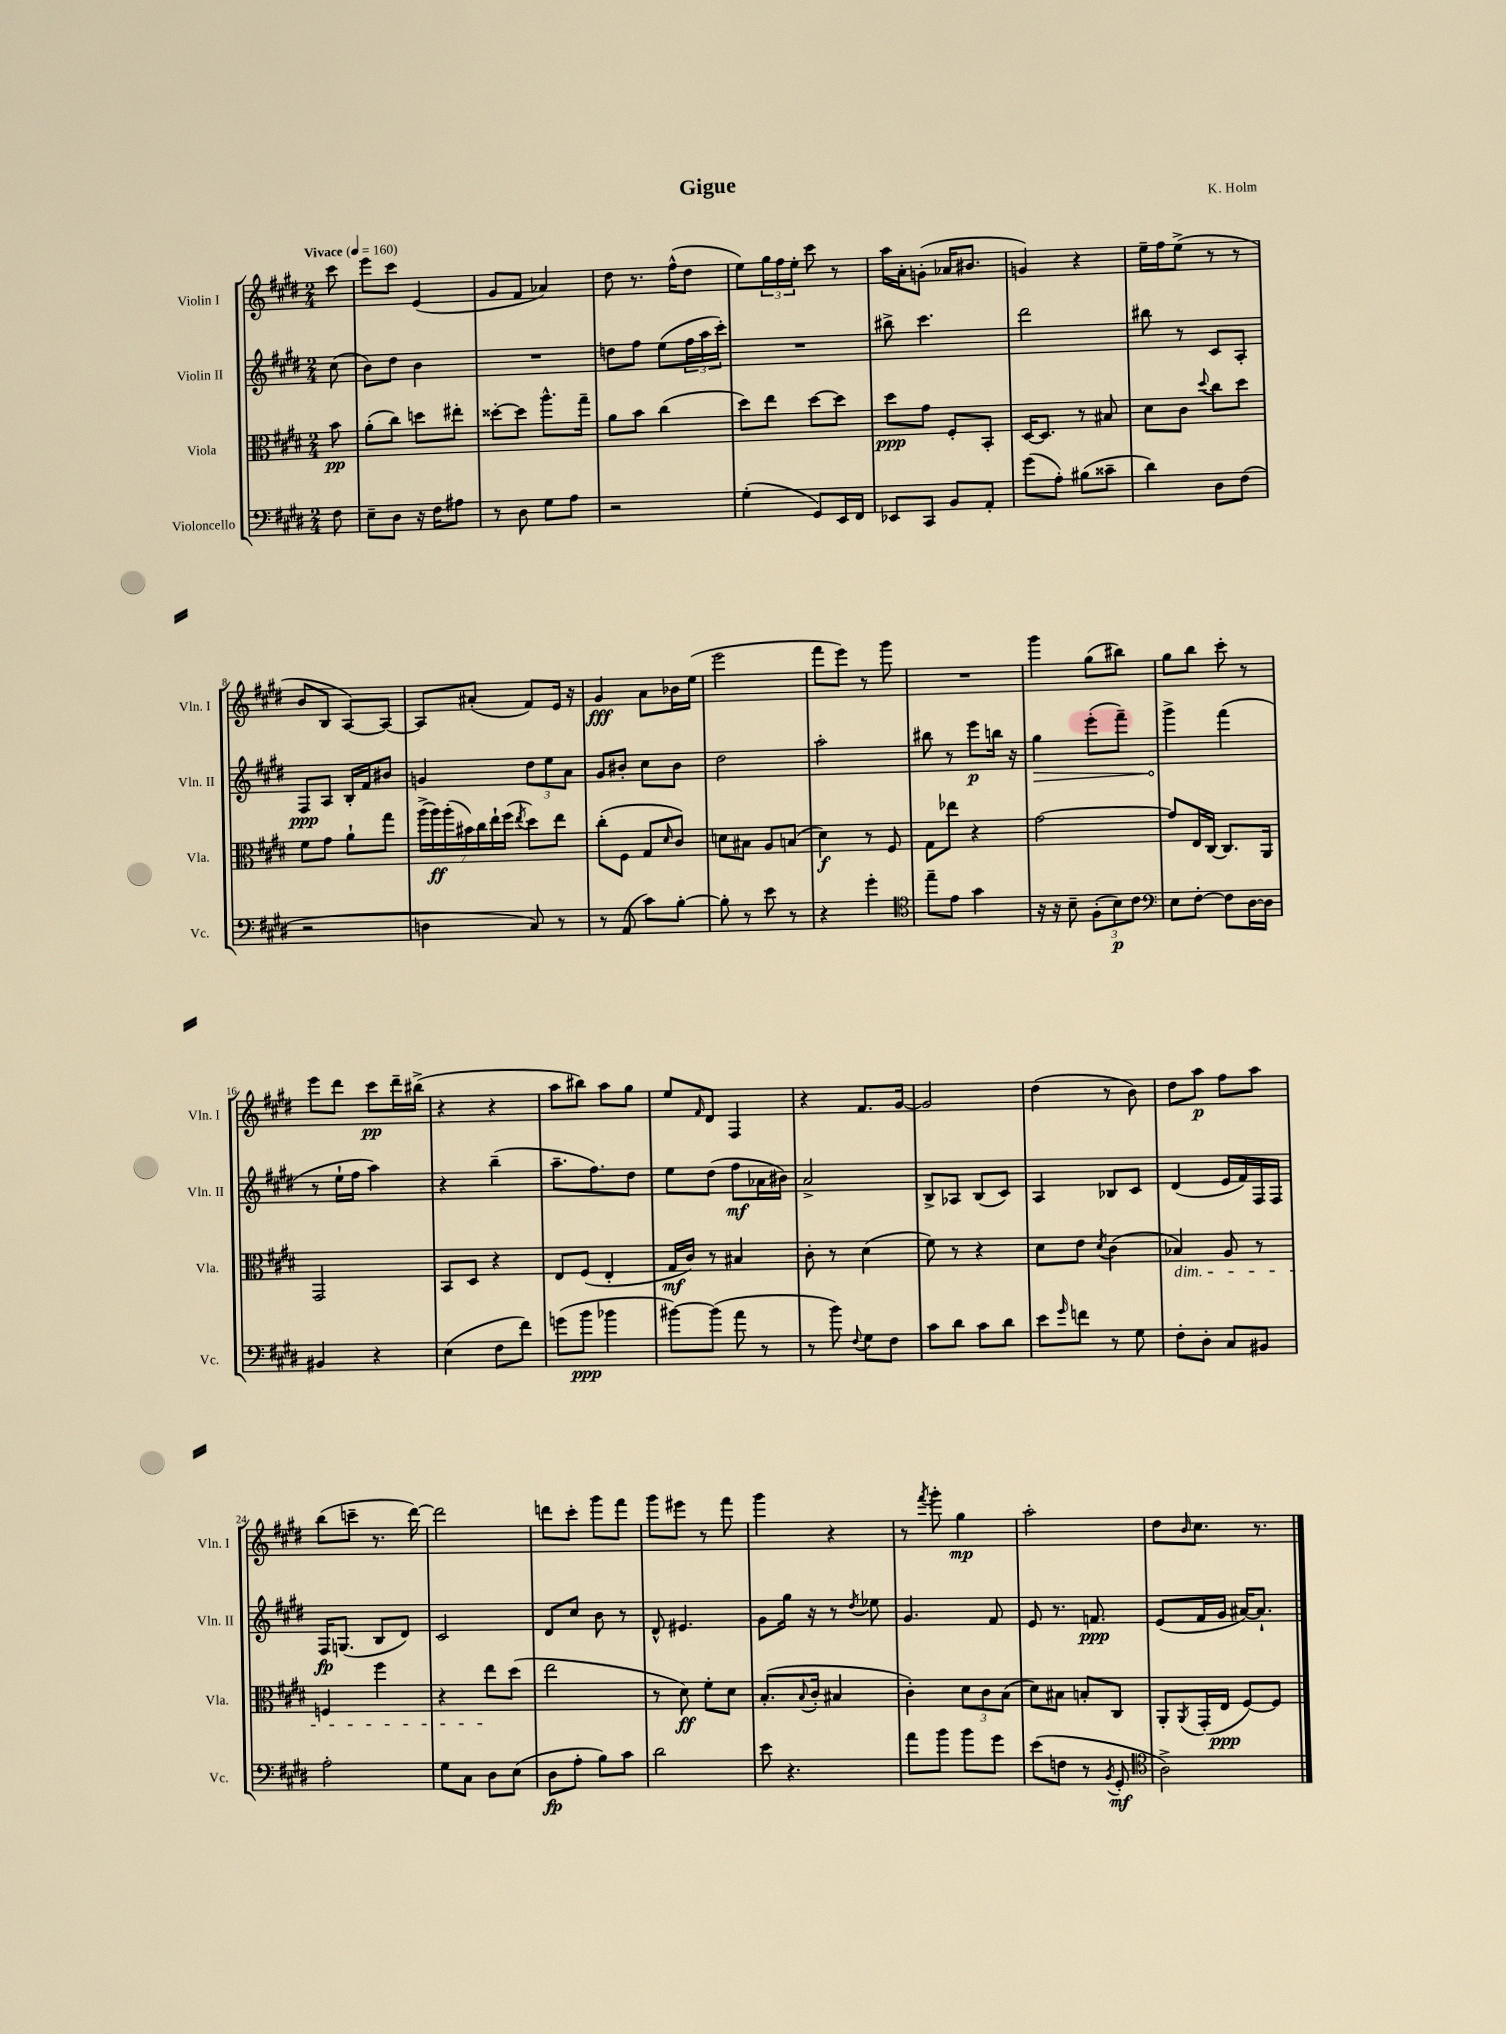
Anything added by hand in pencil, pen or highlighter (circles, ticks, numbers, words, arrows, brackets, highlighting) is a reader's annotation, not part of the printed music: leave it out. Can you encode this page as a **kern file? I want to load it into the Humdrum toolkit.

**kern	**dynam	**kern	**dynam	**kern	**dynam	**kern	**dynam
*part4	*part4	*part3	*part3	*part2	*part2	*part1	*part1
*staff4	*staff4	*staff3	*staff3	*staff2	*staff2	*staff1	*staff1
*I"Violoncello	*	*I"Viola	*	*I"Violin II	*	*I"Violin I	*
*I'Vc.	*	*I'Vla.	*	*I'Vln. II	*	*I'Vln. I	*
*clefF4	*	*clefC3	*	*clefG2	*	*clefG2	*
*k[f#c#g#d#]	*	*k[f#c#g#d#]	*	*k[f#c#g#d#]	*	*k[f#c#g#d#]	*
*M2/4	*	*M2/4	*	*M2/4	*	*M2/4	*
*MM160	*	*MM160	*	*MM160	*	*MM160	*
=	=	=	=	=	=	=	=
!	!	!	!	!	!	!LO:TX:a:B:t=Vivace	!
8F#\	.	8b\	pp	(8cc#\	.	8ccc#\	.
=1	=1	=1	=1	=1	=1	=1	=1
8E~\L	.	(8a'\L	.	8b\L)	.	8eee\L	.
8D#\J	.	8cc#\J)	.	8dd#\J	.	8ccc#\J	.
16r	.	8ddn\L	.	4b\	.	(4e/	.
16F#\KL	.	.	.	.	.	.	.
8A#X\J	.	8ee#X'\J	.	.	.	.	.
=2	=2	=2	=2	=2	=2	=2	=2
8r	.	[8dd##X'\L	.	2r	.	8g#/L	.
8D#\	.	8dd##\J]	.	.	.	8f#/J	.
8G#\L	.	8.aa^^\L	.	.	.	4a-X/)	.
8A\J	.	.	.	.	.	.	.
.	.	16gg#~\Jk	.	.	.	.	.
=3	=3	=3	=3	=3	=3	=3	=3
2r	.	8a\L	.	8ddn\L	.	8dd#\	.
.	.	8b\J	.	8ff#\J	.	8.r	.
.	.	(4cc#\	.	(8ee\L	.	.	.
.	.	.	.	.	.	(16ff#^^\KL	.
.	.	.	.	24ff#\L	.	8dd#\J	.
.	.	.	.	24aa\	.	.	.
.	.	.	.	24ccc#'\JJ)	.	.	.
=4	=4	=4	=4	=4	=4	=4	=4
(4G#'\	.	8dd#\L)	.	2r	.	8ee\L)	.
.	.	8ee\J	.	.	.	24gg#\L	.
.	.	.	.	.	.	24ff#\	.
.	.	.	.	.	.	24ee'\JJ	.
8GG#/L)	.	[8dd#\L	.	.	.	8ccc#\	.
16EE/L	.	8dd#\J]	.	.	.	8r	.
16FF#/JJ	.	.	.	.	.	.	.
=5	=5	=5	=5	=5	=5	=5	=5
8EE-X/L	.	8dd#\L	ppp	8bb#X^\	.	16aa\LL	.
.	.	.	.	.	.	16a'\J	.
8CC#/J	.	8g#\J	.	4.ccc#\	.	(8gn'\J	.
8BB/L	.	8F#'/L	.	.	.	16a-X/KL	.
.	.	.	.	.	.	8.b#X/J	.
8AA'/J	.	8BB'/J	.	.	.	.	.
=6	=6	=6	=6	=6	=6	=6	=6
(8g#\L	.	[16D#/KL	.	2ddd#\	.	4gn/)	.
.	.	8.D#/J]	.	.	.	.	.
8A'\J)	.	.	.	.	.	.	.
(8B#X\L	.	8r	.	.	.	4r	.
8c##X~\J	.	8B#X/	.	.	.	.	.
=7	=7	=7	=7	=7	=7	=7	=7
4d#\)	.	8d#\L	.	8bb#X\	.	16ee~\LL	.
.	.	.	.	.	.	16ff#\J	.
.	.	8c#\J	.	8r	.	(8ee^\J	.
.	.	8qqdd#/	.	.	.	.	.
8D#\L	.	8cc#\L	.	8c#/L	.	8r	.
(8F#\J	.	8dd#\J	.	8A'/J	.	8r	.
!!LO:LB:g=z
=8	=8	=8	=8	=8	=8	=8	=8
2r	.	8f#\L	.	8F#/L	ppp	8b/L	.
.	.	8g#\J	.	8A/J	.	8B/J	.
.	.	8a`\L	.	16B'/LL	.	[8A/L)	.
.	.	.	.	16f#/J	.	.	.
.	.	8gg#\J	.	8b#X/J	.	8A/J_	.
=9	=9	=9	=9	=9	=9	=9	=9
4Dn\	.	(28aa^\LL	.	4gn/	.	8A/L]	.
.	.	28aa\)	ff	.	.	.	.
.	.	(28aa'\	.	.	.	.	.
.	.	28b#X\)	.	.	.	.	.
.	.	.	.	.	.	(8a#X'/J	.
.	.	28cc#\	.	.	.	.	.
.	.	28ee`\	.	.	.	.	.
.	.	(28ff#\JJ	.	.	.	.	.
.	.	8qee/	.	.	.	.	.
8C#/)	.	8dd#\L)	.	12dd#\L	.	8f#/L)	.
.	.	.	.	12ee\	.	.	.
8r	.	8ee\J	.	.	.	16e/Jk	.
.	.	.	.	12a\J	.	.	.
.	.	.	.	.	.	16r	.
=10	=10	=10	=10	=10	=10	=10	=10
8r	.	(8cc#'\L	.	8g#/L	.	4g#/	fff
(8AA/	.	8F#\J	.	8b#X'/J	.	.	.
8c#\L)	.	8G#/L	.	8cc#\L	.	8a\L	.
.	.	16qqd#/	.	.	.	.	.
[8B'\J	.	8c#/J)	.	8b#\J	.	16b-X\L	.
.	.	.	.	.	.	(16ee\JJ	.
=11	=11	=11	=11	=11	=11	=11	=11
8B'\]	.	8dn\L	.	2dd#\	.	2eee\	.
8r	.	8B#X\J	.	.	.	.	.
8e\	.	8A/L	.	.	.	.	.
8r	.	(8Bn/J	.	.	.	.	.
=12	=12	=12	=12	=12	=12	=12	=12
4r	.	4d#\)	f	2aa'\	.	8fff#\L	.
.	.	.	.	.	.	8eee\J)	.
4g#'\	.	8r	.	.	.	8r	.
.	.	8F#/	.	.	.	8ggg#\	.
=13	=13	=13	=13	=13	=13	=13	=13
*clefC4	*	*	*	*	*	*	*
8ee~\L	.	8G#\L	.	8bb#X\	.	2r	.
8e\J	.	8ee-X\J	.	8r	.	.	.
4g#\	.	4r	.	8eee\L	p	.	.
.	.	.	.	16bbn\Jk	.	.	.
.	.	.	.	16r	.	.	.
=14	=14	=14	=14	=14	=14	=14	=14
!	!	!	!	!	!LO:HP:b	!	!
16r	.	[2g#\	.	4gg#\	>	4ggg#\	.
16r	.	.	.	.	.	.	.
8B~\	.	.	.	.	.	.	.
(12F#'\L	.	.	.	(8eee'\L	.	(8gg#\L	.
12B\)	p	.	.	.	.	.	.
.	.	.	.	8fff#~\J)	.	8bb#X\J)	.
12c#\J	.	.	.	.	.	.	.
=15	=15	=15	=15	=15	=15	=15	=15
*clefF4	*	*	*	*	*	*	*
8E\L	.	8g#/L]	.	4ggg#^\	.	8gg#\L	.
[8F#'\J	.	16E/L	.	.	.	8bb\J	.
.	.	[16C#/JJ	.	.	.	.	.
8F#\L]	.	8.C#/L]	.	(4fff#\	]	8ccc#'\	.
[16D#\L	.	.	.	.	.	8r	.
16D#\JJ]	.	16AA/Jk	.	.	.	.	.
!!LO:LB:g=z
=16	=16	=16	=16	=16	=16	=16	=16
4BB#X/	.	2GG#/	.	8r	.	8eee\L	.
.	.	.	.	16ee`\LL	.	8ddd#\J	.
.	.	.	.	16ff#\JJ	.	.	.
4r	.	.	.	4aa\)	.	8ccc#\L	pp
.	.	.	.	.	.	16ddd#~\L	.
.	.	.	.	.	.	(16bb#X^\JJ	.
=17	=17	=17	=17	=17	=17	=17	=17
(4E\	.	8BB/L	.	4r	.	4r	.
.	.	8D#/J	.	.	.	.	.
8F#\L	.	4r	.	(4bb~\	.	4r	.
8f#\J)	.	.	.	.	.	.	.
=18	=18	=18	=18	=18	=18	=18	=18
(8gn\L	.	8E/L	.	8.aa~\L	.	8aa\L	.
8b\J	ppp	(8F#/J	.	.	.	8bb#X\J)	.
.	.	.	.	8.ff#\)	.	.	.
4b-X\	.	4E'/	.	.	.	8aa\L	.
.	.	.	.	8dd#\J	.	8gg#\J	.
=19	=19	=19	=19	=19	=19	=19	=19
[8b#X\L)	.	16G#/LL	mf	8ee\L	.	8ee/L	.
.	.	16c#/JJ)	.	.	.	.	.
.	.	.	.	.	.	16qqf#/	.
(8b#\J]	.	8r	.	(8dd#\J	.	8d#/J	.
8a\	.	4B#X/	.	8ff#\L	mf	4F#/	.
8r	.	.	.	16a-X\L	.	.	.
.	.	.	.	16b#X\JJ)	.	.	.
=20	=20	=20	=20	=20	=20	=20	=20
8r	.	8c#'\	.	2a^/	.	4r	.
8b\)	.	8r	.	.	.	.	.
8qqF#/	.	.	.	.	.	.	.
8G#\L	.	(4d#\	.	.	.	8.f#/L	.
8F#\J	.	.	.	.	.	.	.
.	.	.	.	.	.	[16g#/Jk	.
=21	=21	=21	=21	=21	=21	=21	=21
8c#\L	.	8f#\)	.	8B^/L	.	2g#/]	.
8d#\J	.	8r	.	8A-X/J	.	.	.
8c#\L	.	4r	.	(8B/L	.	.	.
8d#\J	.	.	.	8c#/J)	.	.	.
=22	=22	=22	=22	=22	=22	=22	=22
8e\L	.	8d#\L	.	4A/	.	(4dd#\	.
16qqg#/	.	.	.	.	.	.	.
8fn\J	.	8e\J	.	.	.	.	.
.	.	8qd#/	.	.	.	.	.
8r	.	(4c#\	.	8B-X/L	.	8r	.
8G#\	.	.	.	8c#/J	.	8b\)	.
=23	=23	=23	=23	=23	=23	=23	=23
!	!	!LO:TX:b:i:t=dim.	!	!	!	!	!
8F#'\L	.	4B-X/)	.	(4d#/	.	8dd#\L	.
8D#'\J	.	.	.	.	.	8aa\J	p
8C#/L	.	8A/	.	16e/LL	.	8ff#\L	.
.	.	.	.	16f#/)	.	.	.
8BB#X/J	.	8r	.	16F#/	.	8aa\J	.
.	.	.	.	16F#/JJ	.	.	.
!!LO:LB:g=z
=24	=24	=24	=24	=24	=24	=24	=24
2A'\	.	4Fn/	.	16F#/KL	fp	(8bb\L	.
.	.	.	.	(8.Gn/J	.	.	.
.	.	.	.	.	.	8cccn~\J	.
.	.	4ff#\	.	8B/L	.	8.r	.
.	.	.	.	8d#/J)	.	.	.
.	.	.	.	.	.	[16ddd#\)	.
=25	=25	=25	=25	=25	=25	=25	=25
8G#\L	.	4r	.	2c#/	.	2ddd#\]	.
8C#\J	.	.	.	.	.	.	.
8D#\L	.	8ee\L	.	.	.	.	.
(8E\J	.	(8dd#\J	.	.	.	.	.
=26	=26	=26	=26	=26	=26	=26	=26
8D#\L	fp	2ee\	.	8d#/L	.	8dddn\L	.
8A'\J	.	.	.	8cc#/J	.	8ccc#'\J	.
8B\L)	.	.	.	8b\	.	8ggg#\L	.
8c#\J	.	.	.	8r	.	8fff#\J	.
=27	=27	=27	=27	=27	=27	=27	=27
2d#\	.	8r	.	8d#^^/	.	8ggg#\L	.
.	.	8d#\)	ff	4.e#X/	.	8eee#X\J	.
.	.	8f#'\L	.	.	.	8r	.
.	.	8d#\J	.	.	.	8fff#\	.
=28	=28	=28	=28	=28	=28	=28	=28
8e\	.	(8.B'/L	.	8g#\L	.	4ggg#\	.
4.r	.	.	.	16gg#\Jk	.	.	.
.	.	8qqB/	.	.	.	.	.
.	.	16c#'/Jk	.	16r	.	.	.
.	.	4B#X/	.	8r	.	4r	.
.	.	.	.	8qdd#/	.	.	.
.	.	.	.	8ee-X\	.	.	.
=29	=29	=29	=29	=29	=29	=29	=29
8a\L	.	4c#'\)	.	4.g#/	.	8r	.
.	.	.	.	.	.	8qfff#/	.
8b\J	.	.	.	.	.	8ggg#'\	.
8b\L	.	12d#\L	.	.	.	4gg#\	mp
.	.	12c#\	.	.	.	.	.
8g#\J	.	.	.	8f#/	.	.	.
.	.	(12B\J	.	.	.	.	.
=30	=30	=30	=30	=30	=30	=30	=30
(8e\L	.	8d#\L)	.	8e/	.	2aa'\	.
8Fn\J	.	8B#X\J	.	8.r	.	.	.
8r	.	8Bn'/L	.	.	.	.	.
.	.	.	.	8.fn/	ppp	.	.
8qBB/	.	.	.	.	.	.	.
8GG#'/	mf	8C#/J	.	.	.	.	.
=31	=31	=31	=31	=31	=31	=31	=31
*clefC4	*	*	*	*	*	*	*
2A^\)	.	8AA'/L	.	(8e/L	.	8dd#\L	.
.	.	8qAA/	.	.	.	16qqb/	.
.	.	(16GG#'/L	.	16f#/L	.	8.cc#\J	.
.	.	16E/JJ	ppp	16g#/JJ	.	.	.
.	.	[8F#/L)	.	[16a#X/KL)	.	.	.
.	.	.	.	8.a#`/J]	.	8.r	.
.	.	8F#/J]	.	.	.	.	.
==	==	==	==	==	==	==	==
*-	*-	*-	*-	*-	*-	*-	*-
